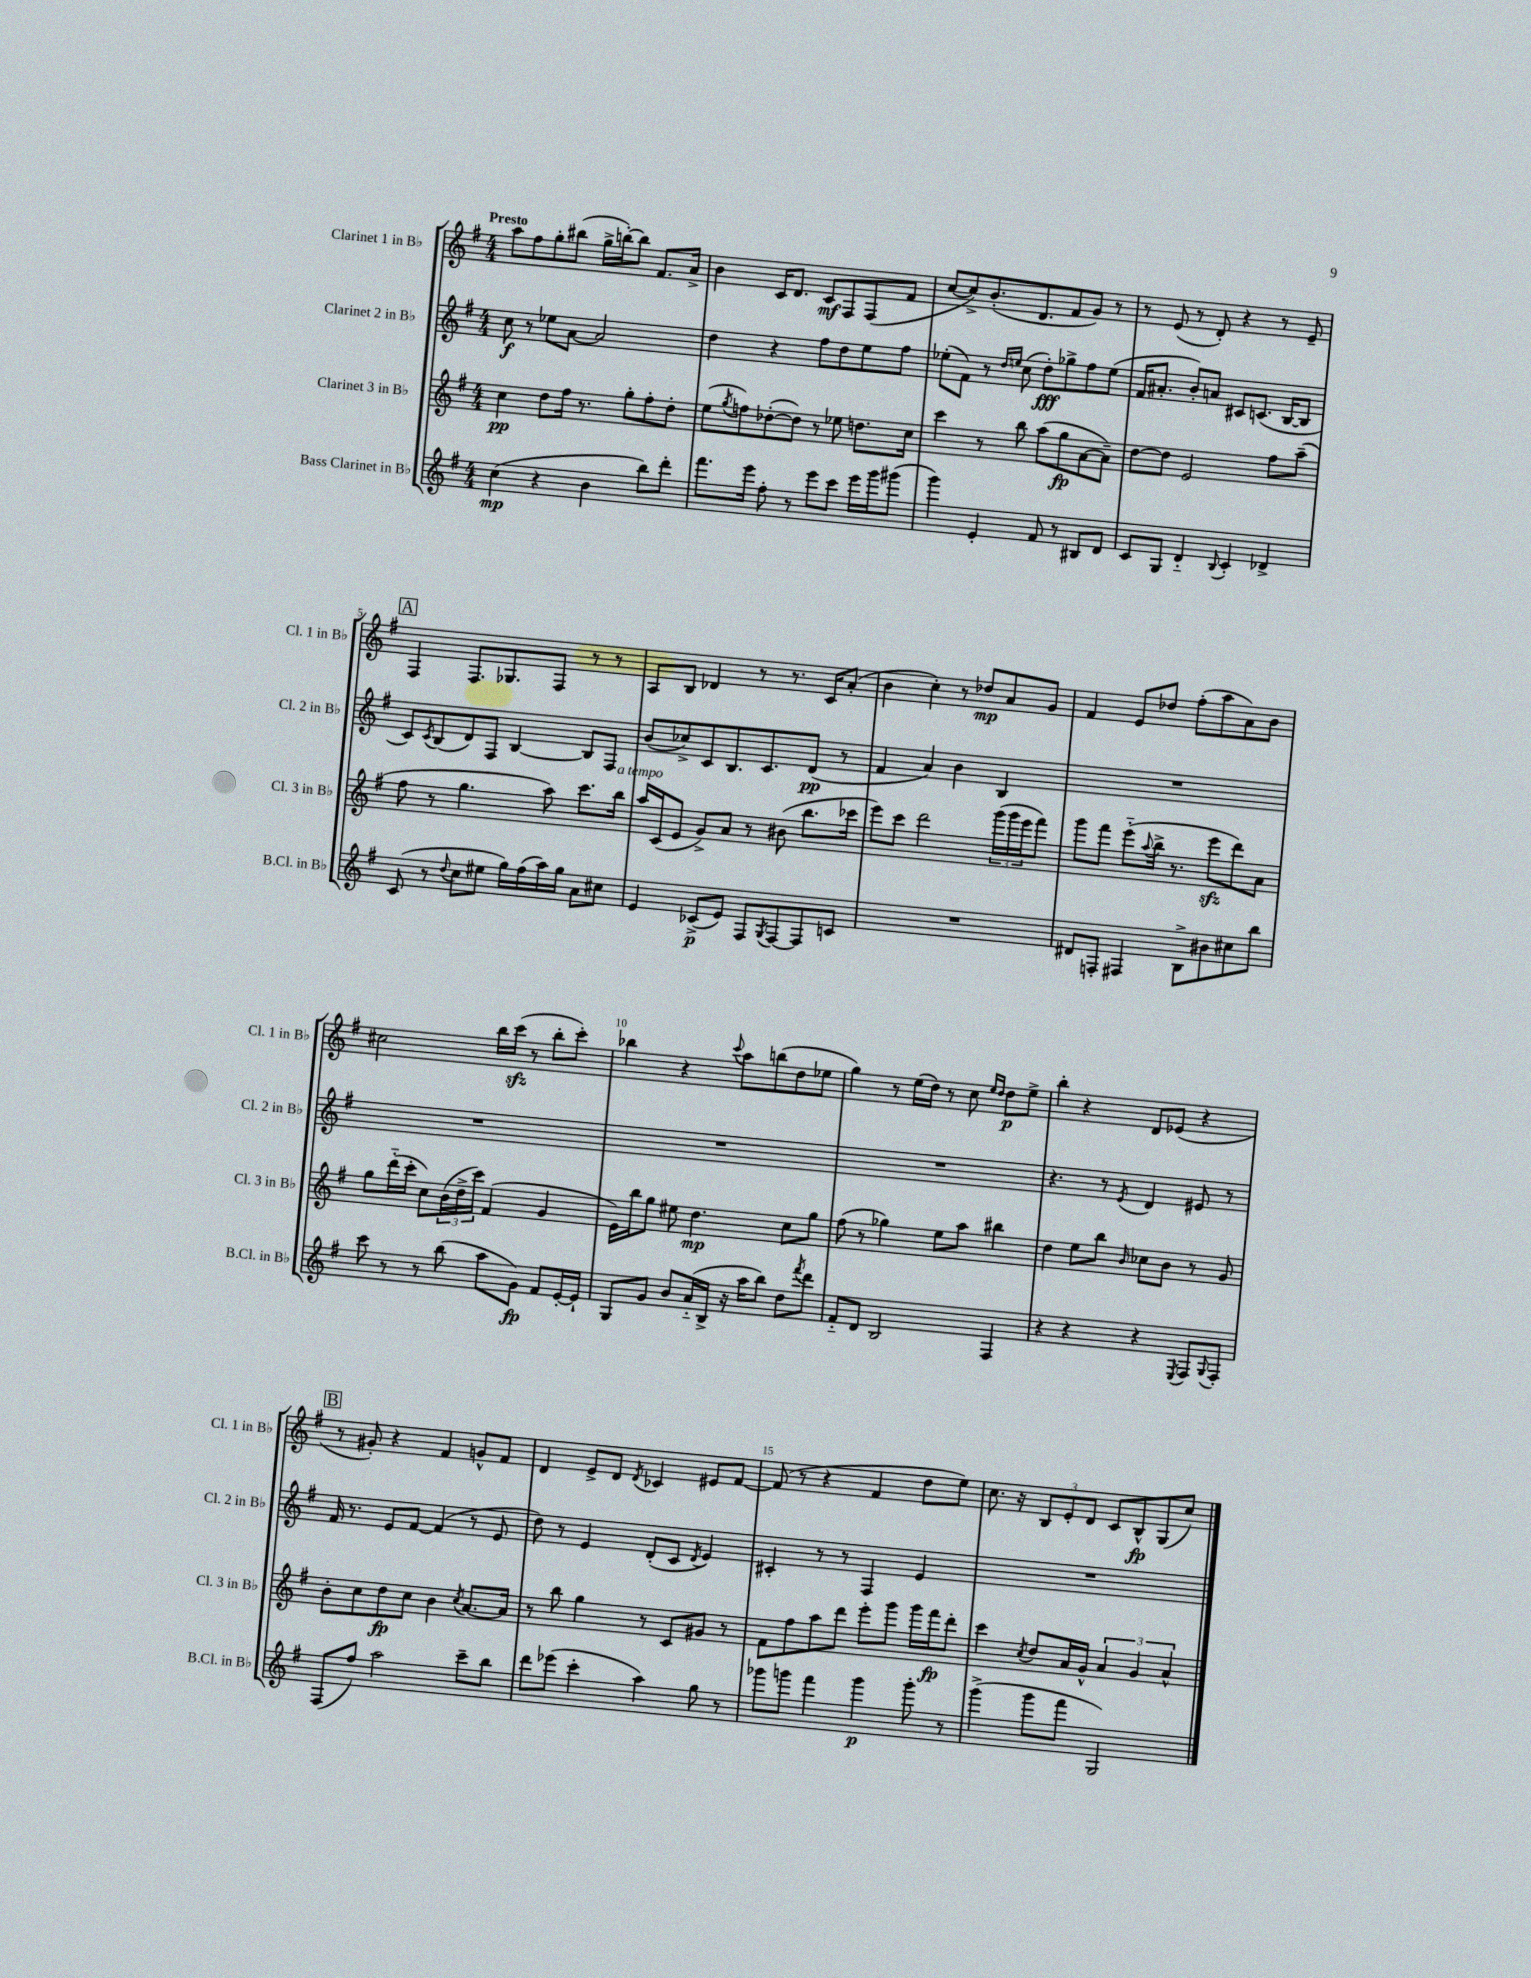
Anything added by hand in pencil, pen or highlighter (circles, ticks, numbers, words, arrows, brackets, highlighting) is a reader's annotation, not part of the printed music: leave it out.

**kern	**dynam	**kern	**dynam	**kern	**dynam	**kern	**dynam
*part4	*part4	*part3	*part3	*part2	*part2	*part1	*part1
*staff4	*staff4	*staff3	*staff3	*staff2	*staff2	*staff1	*staff1
*I"Bass Clarinet in B♭	*	*I"Clarinet 3 in B♭	*	*I"Clarinet 2 in B♭	*	*I"Clarinet 1 in B♭	*
*I'B.Cl. in B♭	*	*I'Cl. 3 in B♭	*	*I'Cl. 2 in B♭	*	*I'Cl. 1 in B♭	*
*clefG2	*	*clefG2	*	*clefG2	*	*clefG2	*
*k[f#]	*	*k[f#]	*	*k[f#]	*	*k[f#]	*
*M4/4	*	*M4/4	*	*M4/4	*	*M4/4	*
=1	=1	=1	=1	=1	=1	=1	=1
!	!	!	!	!	!	!LO:TX:a:B:t=Presto	!
(4cc\	mp	4cc\	pp	8cc\	f	8aa\L	.
.	.	.	.	8r	.	8ff#\	.
4r	.	8dd\L	.	8ee-X\L	.	8gg'\	.
.	.	16ff#\Jk	.	[8a\J	.	(8bb#X\J	.
.	.	8.r	.	.	.	.	.
4b\	.	.	.	2a/]	.	16gg^\LL	.
.	.	.	.	.	.	[16bbn'\J)	.
.	.	8gg'\L	.	.	.	8bb\J]	.
8bb\L)	.	8ff#'\	.	.	.	8.f#/L	.
8ddd'\J	.	8dd'\J	.	.	.	.	.
.	.	.	.	.	.	16a^/Jk	.
=2	=2	=2	=2	=2	=2	=2	=2
8.fff#\L	.	(8ee\L	.	4dd\	.	4b\	.
.	.	8qgg/	.	.	.	.	.
.	.	8ffn\)	.	.	.	.	.
16eee\Jk	.	.	.	.	.	.	.
8ff#'\	.	([8dd-X'\	.	4r	.	16c/KL	.
.	.	.	.	.	.	8.d/J	.
8r	.	8dd-\J])	.	.	.	.	.
8eee\L	.	8r	.	8ff#\L	.	8c/L	mf
8ccc\J	.	8ee-X\	.	8dd\	.	8F#/	.
16eee\LL	.	8.ddn\L	.	8ee\	.	(8F#/	.
16ggg\J	.	.	.	.	.	.	.
(8ggg#X\J	.	.	.	8ff#\J	.	8f#/J	.
.	.	16cc\Jk	.	.	.	.	.
=3	=3	=3	=3	=3	=3	=3	=3
4ggg\)	.	4ccc\	.	(8ee-X'\L	.	[8cc/L	.
.	.	.	.	8f#\J)	.	8cc^/])	.
4e'/	.	8r	.	8r	.	(8.b'/	.
.	.	.	.	16qqdd/LL	.	.	.
.	.	.	.	16qqeen/JJ	.	.	.
.	.	8bb\	.	(8cc\	.	.	.
.	.	.	.	.	.	8.d/	.
8f#/	.	(8aa\L	.	8dd'\L)	fff	.	.
8r	.	8gg\	fp	8gg-X^\	.	8f#/	.
8B#X/L	.	[8a\	.	8ff#\	.	8g/J)	.
8d/J	.	8a~\J])	.	(8ee\J	.	8r	.
=4	=4	=4	=4	=4	=4	=4	=4
8c/L	.	[8dd\L	.	16f#/KL	.	8r	.
.	.	.	.	8.a#X'/J	.	.	.
8G/J	.	8dd\J]	.	.	.	(8e/	.
4d/	.	2e/	.	8b'/L)	.	8r	.
.	.	.	.	8an/J	.	8d'/)	.
8qqB/	.	.	.	.	.	.	.
4c'/	.	.	.	8c#X/L	.	4r	.
.	.	.	.	(8.cn/J	.	.	.
4d-X^/	.	8ff#\L	.	.	.	8r	.
.	.	.	.	[16B/KL	.	.	.
.	.	(8aa~\J	.	8B/J]	.	8e~/	.
!!LO:LB:g=z
!!LO:REH:place=s1:t=A
=5	=5	=5	=5	=5	=5	=5	=5
(8c/	.	8ff#\	.	8c/L)	.	4F#/	.
.	.	.	.	8qc/	.	.	.
8r	.	8r	.	(8B/	.	.	.
8qqdd/	.	.	.	.	.	.	.
8cc\L	.	4.gg\	.	8d/)	.	8.F#/L	.
8ee#X\J	.	.	.	8F#/J	.	.	.
.	.	.	.	.	.	8.G-X/	.
16gg\LL)	.	.	.	[4B/	.	.	.
(16ff#\	.	.	.	.	.	.	.
16aa\)	.	8aa\)	.	.	.	8F#/J	.
16gg\JJ	.	.	.	.	.	.	.
8a\L	.	8.ccc\L	.	8B/L]	.	8r	.
8cc#X\J	.	.	.	8F#/J	.	8r	.
!	!	!LO:TX:a:i:t=a tempo	!	!	!	!	!
.	.	16bb\Jk	.	.	.	.	.
=6	=6	=6	=6	=6	=6	=6	=6
4e/	.	16aa/LL	.	(8b/L	.	8A/L	.
.	.	(16c/J	.	.	.	.	.
.	.	8e/J	.	8cc-X^/)	.	8B/J	.
(8c-X^/L	p	8g^/L)	.	8c/	.	4d-X/	.
8e/J)	.	8a/J	.	8.B/	.	.	.
8F#/L	.	8r	.	.	.	8r	.
.	.	.	.	8.c/	.	.	.
8qG/	.	.	.	.	.	.	.
[8F#/	.	(8b#X\	.	.	.	8.r	.
8F#/]	.	8.bb\L	.	(8d/J	pp	.	.
.	.	.	.	.	.	16c/KL	.
8cn/J	.	.	.	8r	.	(8a'/J	.
.	.	16ccc-X\Jk	.	.	.	.	.
=7	=7	=7	=7	=7	=7	=7	=7
1r	.	8eee\L)	.	4f#/	.	4b\	.
.	.	8ccc\J	.	.	.	.	.
.	.	2ddd\	.	4a/)	.	4cc'\)	.
.	.	.	.	4b\	.	8r	.
.	.	.	.	.	.	8dd-X/L	mp
.	.	(24ggg\LL	.	4B/	.	8a/	.
.	.	24ggg\	.	.	.	.	.
.	.	24eee\J	.	.	.	.	.
.	.	8fff#\J)	.	.	.	8g/J	.
=8	=8	=8	=8	=8	=8	=8	=8
8d#X/L	.	8ggg\L	.	1r	.	4f#/	.
8Fn'/J	.	8fff#\J	.	.	.	.	.
4F#X/	.	(8eee\L	.	.	.	8e/L	.
.	.	8qqaa/	.	.	.	.	.
.	.	16bb^\Jk	.	.	.	8dd-X/J	.
.	.	8.r	.	.	.	.	.
8B^\L	.	.	.	.	.	(8ff#'\L	.
8b#X\	.	8eeezz\L	.	.	.	8aa\	.
8cc#X\	.	8ddd\)	.	.	.	8a\)	.
8bb\J	.	8a\J	.	.	.	8b\J	.
!!LO:LB:g=z
=9	=9	=9	=9	=9	=9	=9	=9
8ccc\	.	8gg\L	.	1r	.	2cc#X\	.
8r	.	(16ddd\L	.	.	.	.	.
.	.	16ccc'\JJ	.	.	.	.	.
8r	.	8cc\L)	.	.	.	.	.
(8bb\	.	(24b\L	.	.	.	.	.
.	.	24dd^\	.	.	.	.	.
.	.	24ccc\JJ)	.	.	.	.	.
8aa\L	.	(4f#/	.	.	.	16bb\LL	.
.	.	.	.	.	.	(16ccczz\JJ	.
8g\J)	fp	.	.	.	.	8r	.
8f#/L	.	4g/	.	.	.	8bb'\L	.
[16e'/L	.	.	.	.	.	8ccc'\J)	.
16e`/JJ]	.	.	.	.	.	.	.
=10	=10	=10	=10	=10	=10	=10	=10
8G/L	.	16e\LL)	.	1r	.	4bb-X\	.
.	.	16bb\J	.	.	.	.	.
8g/J	.	8gg\J	.	.	.	.	.
8b/L	.	8ee#X\	.	.	.	4r	.
(16a/L	.	4.dd\	mp	.	.	.	.
16B^/JJ	.	.	.	.	.	.	.
.	.	.	.	.	.	8qqccc/	.
16r	.	.	.	.	.	8aa\L	.
16aa\KL	.	.	.	.	.	.	.
8bb\J)	.	.	.	.	.	(8bbn\	.
8dd\L	.	8cc\L	.	.	.	8dd\	.
8qfff#/	.	.	.	.	.	.	.
8ddd\J	.	8gg\J	.	.	.	8ee-X\J	.
=11	=11	=11	=11	=11	=11	=11	=11
8f#/L	.	(8ff#\	.	1r	.	4gg\)	.
8d/J	.	8r	.	.	.	.	.
2B/	.	4gg-X\)	.	.	.	8r	.
.	.	.	.	.	.	(16ee\LL	.
.	.	.	.	.	.	16dd\JJ)	.
.	.	8ee\L	.	.	.	8r	.
.	.	8aa\J	.	.	.	8cc\	.
.	.	.	.	.	.	16qqee/LL	.
.	.	.	.	.	.	16qqdd/JJ	.
4F#/	.	4bb#X\	.	.	.	8dd\L	p
.	.	.	.	.	.	8ee^\J	.
=12	=12	=12	=12	=12	=12	=12	=12
4r	.	4dd\	.	4.r	.	4bb'\	.
4r	.	8ee\L	.	.	.	4r	.
.	.	8bb\J	.	8r	.	.	.
.	.	16qqb/	.	8qe/	.	.	.
4r	.	8cc-X\L	.	4d/	.	8d/L	.
.	.	8b\J	.	.	.	(8e-X/J	.
8qE/	.	.	.	.	.	.	.
8F#/L	.	8r	.	8e#X/	.	4r	.
8qqG/	.	.	.	.	.	.	.
8F#'/J	.	8g/	.	8r	.	.	.
!!LO:LB:g=z
!!LO:REH:place=s1:t=B
=13	=13	=13	=13	=13	=13	=13	=13
(8F#/L	.	8b'\L	.	16f#/	.	8r	.
.	.	.	.	8.r	.	.	.
8ff#/J)	.	8cc\	.	.	.	8g#X'/)	.
2aa\	.	8dd\	fp	8e/L	.	4r	.
.	.	8cc\J	.	[8f#/J	.	.	.
.	.	4b\	.	(4f#/]	.	4f#/	.
.	.	8qcc/	.	.	.	.	.
8ccc~\L	.	[8.a/L	.	8r	.	8gn^^/L	.
8bb\J	.	.	.	8e/	.	8f#/J	.
.	.	16a/Jk]	.	.	.	.	.
=14	=14	=14	=14	=14	=14	=14	=14
8ddd\L	.	8r	.	8dd\)	.	4d/	.
(8eee-X\J	.	8bb\	.	8r	.	.	.
4ccc'\	.	4gg\	.	4e/	.	8e^/L	.
.	.	.	.	.	.	8d/J	.
.	.	.	.	.	.	8qd/	.
4aa\)	.	8r	.	(8d'/L	.	4c-X/	.
.	.	8c/L	.	8c/J	.	.	.
.	.	.	.	8qd/	.	.	.
8gg\	.	8g#X/J	.	4e/)	.	8e#X/L	.
8r	.	8r	.	.	.	[8f#/J	.
=15	=15	=15	=15	=15	=15	=15	=15
8ggg-X\L	.	8f#\L	.	4c#X'/	.	(8f#/]	.
8gggn\J	.	8ff#\	.	.	.	8r	.
4fff#\	.	8aa\	.	8r	.	4r	.
.	.	8ddd\J	.	8r	.	.	.
4ggg\	p	8eee'\L	.	4F#/	.	4f#/	.
.	.	8ggg\J	.	.	.	.	.
8ggg'\	.	16ggg\LL	.	4e/	.	8dd\L	.
.	.	16fff#\J	fp	.	.	.	.
8r	.	8ddd'\J	.	.	.	8ee\J)	.
=16	=16	=16	=16	=16	=16	=16	=16
(4ggg^\	.	4ccc\	.	1r	.	8.cc\	.
.	.	.	.	.	.	16r	.
.	.	8qcc/	.	.	.	.	.
8ggg\L	.	8dd/L	.	.	.	12B/L	.
.	.	.	.	.	.	12e'/	.
8fff#\J	.	16a/L	.	.	.	.	.
.	.	.	.	.	.	12d/J	.
.	.	16g^^/JJ	.	.	.	.	.
2G/)	.	6a/	.	.	.	8c/L	.
.	.	.	.	.	.	8B^^/	fp
.	.	6g/	.	.	.	.	.
.	.	.	.	.	.	(8G/	.
.	.	6a^^/	.	.	.	.	.
.	.	.	.	.	.	8cc/J)	.
==	==	==	==	==	==	==	==
*-	*-	*-	*-	*-	*-	*-	*-
